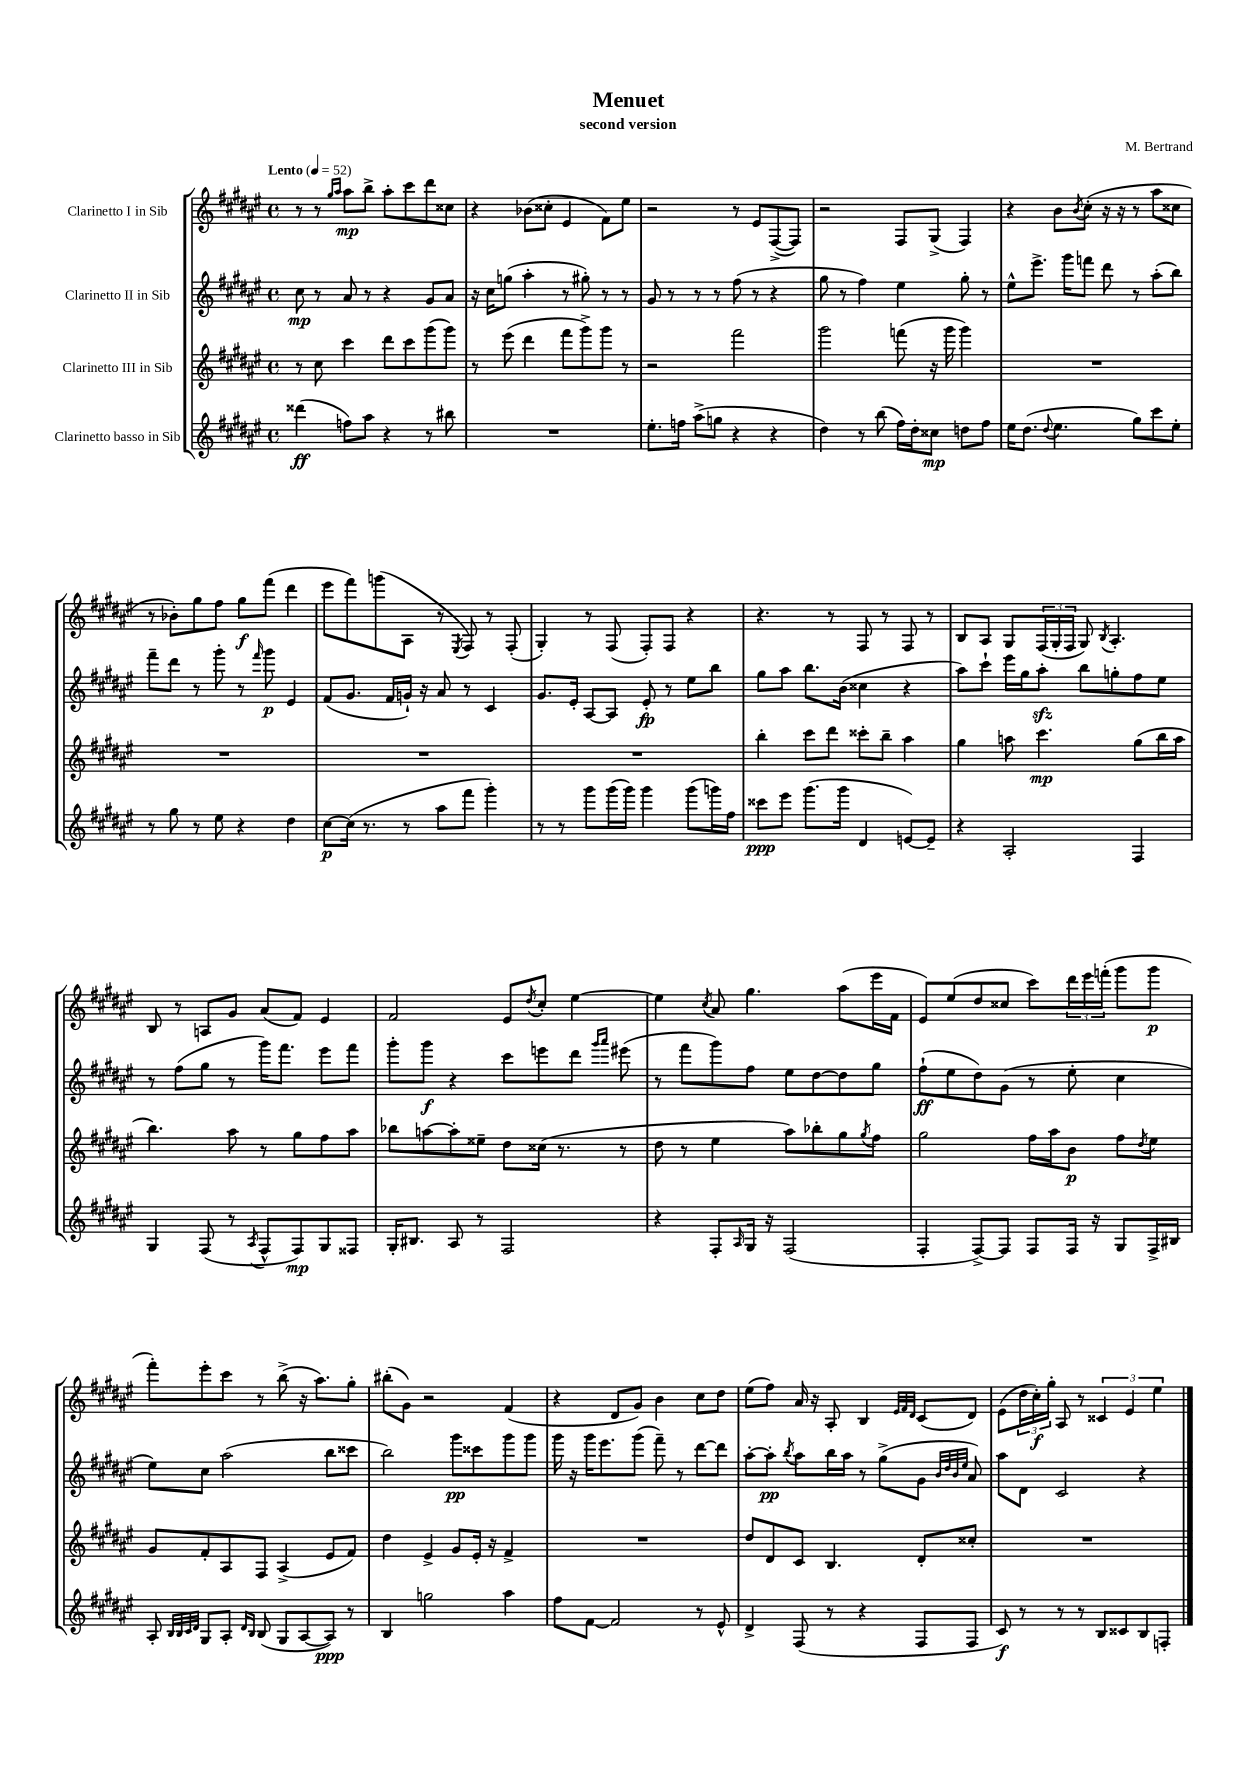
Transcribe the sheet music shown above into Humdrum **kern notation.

**kern	**kern	**kern	**kern
*staff4	*staff3	*staff2	*staff1
*clefG2	*clefG2	*clefG2	*clefG2
*k[f#c#g#d#a#e#]	*k[f#c#g#d#a#e#]	*k[f#c#g#d#a#e#]	*k[f#c#g#d#a#e#]
*M4/4	*M4/4	*M4/4	*M4/4
*met(c)	*met(c)	*met(c)	*met(c)
*MM52	*MM52	*MM52	*MM52
(4ddd##	8r	8cc#	8r
.	8cc#	8r	8r
.	.	.	16qqgg#
.	.	.	16qqaa#
8ff)	4ccc#	8a#	8aa#
8aa#	.	8r	8bb^
4r	8ddd#	4r	8aa#'
.	8ccc#	.	8ccc#
8r	(8ggg#	8g#	8ddd#
8bb#	8ggg#)	8a#	8cc##
=	=	=	=
1r	8r	16r	4r
.	.	16cc#	.
.	(8eee#	(8gg	.
.	4ddd#	4aa#'	(8b-
.	.	.	8cc##'
.	8fff#	8r	4e#
.	8ggg#^)	8gg#')	.
.	8ggg#	8r	8f#)
.	8r	8r	8ee#
=	=	=	=
8.ee#'	2r	8g#	2r
.	.	8r	.
16ff	.	.	.
(8aa#^	.	8r	.
8gg	.	8r	.
4r	2fff#	(8ff#	8r
.	.	8r	8e#
4r	.	4r	([8F#^
.	.	.	8F#])
=	=	=	=
4dd#)	2ggg#	8gg#	2r
.	.	8r	.
8r	.	4ff#)	.
(8bb	.	.	.
16ff#)	(8fff	4ee#	8F#
16dd#'	.	.	.
8cc##	16r	.	(8G#^
.	16ggg#	.	.
8dd	4ggg#)	8gg#'	4F#)
8ff#	.	8r	.
=	=	=	=
16ee#	1r	8ee#^^	4r
(8.dd#	.	.	.
.	.	8.eee#^	.
8qqdd#	.	.	.
4.ee#	.	.	8b
.	.	16ggg#	.
.	.	.	8qb
.	.	8fff	(8cc#'
.	.	8ddd#	16r
.	.	.	16r
8gg#)	.	8r	8r
8ccc#	.	(8aa#'	8aa#
8ee#'	.	8bb)	8cc##
=	=	=	=
8r	1r	8fff#~	8r
8gg#	.	8ddd#	8b-')
8r	.	8r	8gg#
8ee#	.	8ggg#'	8ff#
4r	.	8r	8gg#
.	.	16qqfff#	.
.	.	8ggg#	(8fff#
4dd#	.	4e#	4ddd#
=	=	=	=
[8cc#	1r	(8f#	8eee#
(16cc#]	.	8.g#	8fff#)
8.r	.	.	.
.	.	.	(8ggg
.	.	16f#	.
8r	.	16g`)	8A#
.	.	16r	.
8aa#	.	8a#	8r
.	.	.	8qE#
8fff#	.	8r	8F#)
4ggg#')	.	4c#	8r
.	.	.	(8F#'
=	=	=	=
8r	1r	8.g#	4G#')
8r	.	.	.
.	.	16e#'	.
8ggg#	.	[8A#	8r
(16ggg#	.	8A#]	(8F#
16ggg#)	.	.	.
4ggg#	.	8e#'	8F#')
.	.	8r	8F#
(8ggg#	.	8ee#	4r
16ggg)	.	8bb	.
16ff#	.	.	.
=	=	=	=
8ccc##	4bb'	8gg#	4.r
8eee#	.	8aa#	.
(8.ggg#	8ccc#	8.bb	.
.	8ddd#	.	8r
16ggg#	.	(16b	.
4d#	8ccc##'	4cc##	8F#
.	8bb~	.	8r
[8e)	4aa#	4r	8F#
8e~]	.	.	8r
=	=	=	=
4r	4gg#	8aa#)	8B
.	.	8ccc#`	8A#
2A#'	8aa	16eee#	8G#
.	.	16gg#	.
.	4.ccc#	8aa#'	(24F#
.	.	.	24G#'
.	.	.	24F#
.	.	8bb	8G#)
.	.	.	8qB
.	.	8gg'	4.A#'
4F#	(8gg#	8ff#	.
.	16bb	8ee#	.
.	16aa	.	.
=	=	=	=
4G#	4.bb)	8r	8B
.	.	(8ff#	8r
(8F#	.	8gg#	8A
8r	8aa#	8r	8g#
8qA#	.	.	.
8F#^^	8r	16ggg#)	(8a#
.	.	8.fff#	.
8F#)	8gg#	.	8f#)
8G#	8ff#	8eee#	4e#
8F##	8aa#	8fff#	.
=	=	=	=
16G#'	8bb-	8ggg#'	2f#
8.B#	.	.	.
.	[8aa	8ggg#	.
8A#	8aa']	4r	.
8r	8ee##~	.	.
2F#	8dd#	8ccc#	8e#
.	.	.	8qdd#
.	(16cc##	8eee	8cc#'
.	8.r	.	.
.	.	8ddd#	[4ee#
.	.	16qqggg#	.
.	.	16qqaaa#	.
.	8r	(8eee#	.
=	=	=	=
4r	8dd#	8r	4ee#]
.	8r	8fff#	.
.	.	.	8qcc#
8F#'	4ee#	8ggg#)	8a#
16qqA#	.	.	.
16G#	.	8ff#	4.gg#
16r	.	.	.
(2F#	8aa#)	8ee#	.
.	8bb-'	[8dd#	.
.	8gg#	8dd#]	(8aa#
.	8qgg#	.	.
.	8ff#	8gg#	16eee#
.	.	.	16f#
=	=	=	=
4F#'	2gg#	(8ff#`	8e#)
.	.	8ee#	(8ee#
[8F#^)	.	8dd#)	8dd#
8F#]	.	(8g#	8cc##
8F#	16ff#	8r	8ccc#)
.	16aa#	.	.
16F#	8b	8ee#'	24ddd#
.	.	.	24eee#
16r	.	.	.
.	.	.	(24fff'
8G#	8ff#	4cc#	8ggg#
.	8qdd#	.	.
16F#^	8ee#	.	8ggg#
16B#	.	.	.
=	=	=	=
8A#'	8g#	8ee#)	8fff#')
32qqB	.	.	.
32qqB	.	.	.
32qqc#	.	.	.
32qqd#	.	.	.
8G#	8f#'	8cc#	8eee#'
8A#'	8A#	(2aa#	8ccc#
16qqd#	.	.	.
16qqB	.	.	.
(8B	8F#	.	8r
8G#	(4A#^	.	(8bb^
[8A#	.	.	16r
.	.	.	8.aa#)
8A#])	8e#	8bb	.
8r	8f#)	8ccc##	8gg#'
=	=	=	=
4B	4dd#	2bb)	(8bb#'
.	.	.	8g#)
2gg	4e#^	.	2r
.	8g#	8ggg#	.
.	16e#'	8ccc##	.
.	16r	.	.
4aa#	4f#^	8ggg#	(4f#
.	.	8ggg#	.
=	=	=	=
8ff#	1r	16ggg#	4r
.	.	16r	.
[8f#	.	16ggg#	.
.	.	8.eee#	.
2f#]	.	.	8d#
.	.	(8ggg#	8g#)
.	.	8fff#~)	4b
.	.	8r	.
8r	.	[8ddd#	8cc#
8e#^^	.	8ddd#]	8dd#
=	=	=	=
4d#^	8dd#	[8aa#'	(8ee#
.	8d#	8aa#']	8ff#)
.	.	8qbb	.
(8F#	8c#	8aa#	16a#
.	.	.	16r
8r	4.B	16bb	8A#'
.	.	16aa#	.
4r	.	8r	4B
.	.	(8gg#^	.
.	.	.	32qqe#
.	.	.	32qqf#
.	.	.	32qqd#
8F#	8d#'	8g#	(8c#
.	.	32qqb	.
.	.	32qqdd#	.
.	.	32qqb	.
.	.	32qqee#	.
8F#	8cc##'	8a#)	8d#)
=	=	=	=
8c#)	1r	8aa#	(8e#
8r	.	8d#	24dd#
.	.	.	24cc#')
.	.	.	24gg#'
8r	.	2c#	8A#
8r	.	.	8r
8B	.	.	6c##
8c##	.	.	.
.	.	.	6e#
8B	.	4r	.
.	.	.	6ee#
8F'	.	.	.
==	==	==	==
*-	*-	*-	*-
